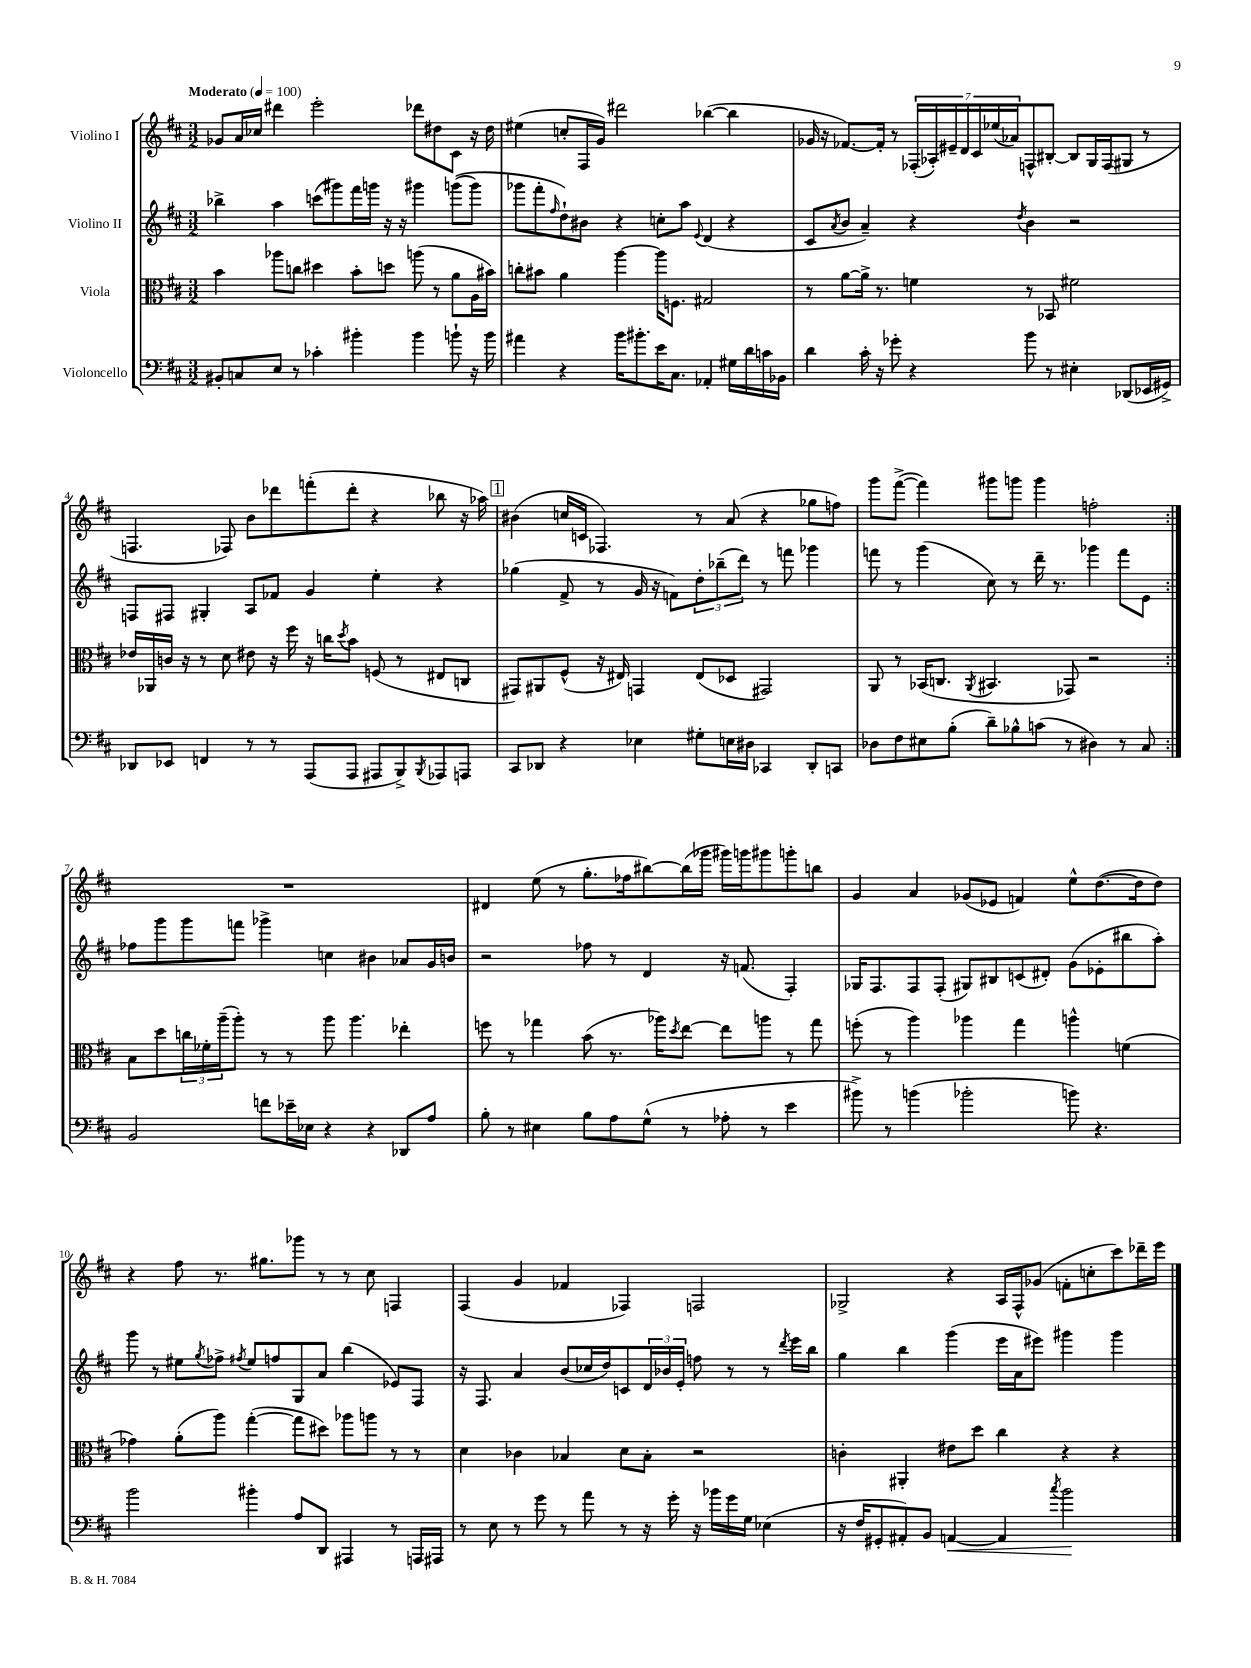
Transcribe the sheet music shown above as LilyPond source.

<<
\new StaffGroup <<
\new Staff = "s0" \with { instrumentName = "Violino I" } {
    \clef treble \key d \major \numericTimeSignature \time 3/2 \tempo "Moderato" 4 = 100
    \repeat volta 2 { ges'8 a'16 ces''16 dis'''4 e'''2-. des'''8 dis''8 cis'8 r16 dis''16 |
    eis''4( c''8-. fis16 g'16) dis'''2 bes''4~( bes''4 |
    ges'16 r16 fes'8.~) fes'16-. r8 \tuplet 7/4 { fes16-.( aes16-.) eis'16-- d'16 cis'16 ees''16( aes'16) } f8-^ bis8~-. bis8 g16 f16( gis8 r8 |
    f4. fes8) b'8 des'''8 f'''8-.( des'''8-. r4 bes''8 r16 aes''16) |
    \mark \markup { \box "1" } bis'4( c''16 c'16 fes4.) r8 a'8( r4 ges''8 f''8) |
    g'''8 fis'''8~->( fis'''4) gis'''8 g'''8 g'''4 f''2-. | }
    R1. |
    dis'4 e''8( r8 g''8.-. fes''16 bis''8~) bis''16( ges'''16 gis'''16) g'''16 gis'''8 g'''8-. b''8 |
    g'4 a'4 ges'8( ees'8 f'4) e''8-^ d''8.~( d''16 d''8) |
    r4 fis''8 r8. gis''8. ges'''8 r8 r8 cis''8 f4 |
    fis4( g'4 fes'4 fes4) f2 |
    ges2-> r4 a16 fis16-^ ges'8( f'8-. c''8-. cis'''8) des'''16-- e'''16 \bar "|." |
}
\new Staff = "s1" \with { instrumentName = "Violino II" } {
    \clef treble \key d \major \numericTimeSignature \time 3/2
    \repeat volta 2 { bes''4-> a''4 c'''8( gis'''8) fis'''16 g'''16 r16 r16 gis'''4 g'''8(\( g'''8) |
    ges'''8 fis'''8-. \grace { fis''16 } d''8-!\) bis'8 r4 c''8-. a''8 \appoggiatura { e'8 } d'4( r4 |
    cis'8 \acciaccatura { a'8 } b'8 a'4--) r4 \acciaccatura { d''8 } b'4 r2 |
    f8 fis8 gis4-. a8 fes'8 g'4 e''4-. r4 |
    \mark \markup { \box "1" } ges''4( fis'8-> r8 g'16 r16 f'8) \tuplet 3/2 { d''8-. bes''8--( d'''8) } r8 f'''8 ges'''4 |
    f'''8 r8 g'''4( cis''8) r8 d'''16-- r8. ges'''4 f'''8 e'8 | }
    fes''8 g'''8 g'''8 f'''8 ges'''4-> c''4 bis'4 aes'8 g'16 b'16 |
    r2 fes''8 r8 d'4 r16 f'8.( fis4-.) |
    ges16 fis8. fis8 fis8-.( gis8) bis8 c'8( dis'8-.) g'8( ees'8-. bis''8 a''8-.) |
    g'''8 r8 eis''8 \acciaccatura { g''8 } fes''8-> \acciaccatura { fis''8 } eis''8 f''8 g8 a'8 b''4( ees'8) fis8 |
    r16 fis8. a'4 b'8( ces''16 d''16) c'8 \tuplet 3/2 { d'16 bes'16 e'16-. } f''8 r8 r8 \acciaccatura { d'''8 } e'''16 b''16 |
    g''4 b''4 g'''4( e'''16 a'16 eis'''8) gis'''4 gis'''4 \bar "|." |
}
\new Staff = "s2" \with { instrumentName = "Viola" } {
    \clef alto \key d \major \numericTimeSignature \time 3/2
    \repeat volta 2 { b'4 aes''8 c''8 dis''4 b'8-. d''8 a''8( r8 a'8 a16 bis'16) |
    c''8-. bis'8 a'4 a''4~ a''16 f8. gis2 |
    r8 a'8~ a'16-> r8. f'4 r8 bes,8 fis'2 |
    ees'16 aes,16 c'16 r16 r8 d'8 eis'8 r16 fis''16 r16 c''16 \acciaccatura { d''8 } b'8 f8( r8 eis8 c8 |
    \mark \markup { \box "1" } gis,8) ais,8 fis8-^( r16 eis16) g,4 eis8( des8 gis,2) |
    a,8 r8 bes,16( c8. \acciaccatura { a,8 } bis,4. ges,8) r2 | }
    b8 d''8 \tuplet 3/2 { c''16 fes'16-. a''16--( } a''8-.) r8 r8 a''8 a''4. ees''4-. |
    f''8 r8 ges''4 b'8( r8. aes''16) \acciaccatura { d''8 } e''8~ e''8 a''8 r8 ges''8 |
    f''8-.( r8 a''4) aes''4 g''4 a''4-^ f'4( |
    ges'4) a'8-.( a''8) g''4~-.( g''8 dis''8) aes''8 a''8 r8 r8 |
    d'4 ces'4 bes4 d'8 bes8-. r2 |
    c'4-. ais,4-. eis'8 d''8 cis''4 r4 r4 \bar "|." |
}
\new Staff = "s3" \with { instrumentName = "Violoncello" } {
    \clef bass \key d \major \numericTimeSignature \time 3/2
    \repeat volta 2 { bis,8-. c8 e8 r8 ces'4-. bis'4-. bis'4 b'8-! r16 b'16 |
    ais'4 r4 b'16 bis'8.-. e'16 cis8. aes,4-. gis16 d'16 c'16 bes,16 |
    d'4 cis'16-. r16 ges'8-. r4 b'8 r8 eis4-. des,8( ees,16 gis,16->) |
    des,8 ees,8 f,4 r8 r8 a,,8( a,,8 ais,,8 b,,8->) \acciaccatura { b,,8 } aes,,8 a,,8 |
    \mark \markup { \box "1" } cis,8 des,8 r4 ees4 gis8-. e16 dis16 ces,4 des,8-. c,8 |
    des8 fis8 eis8 b8-.( d'8--) bes8-^ c'8( r8 dis4) r8 cis8 | }
    b,2 f'8 ees'16-- ees16 r4 r4 des,8 a8 |
    b8-. r8 eis4 b8 a8 g8-^( r8 aes8-. r8 e'4 |
    bis'8->) r8 b'4( bes'2-. b'8) r4. |
    b'2 bis'4-. a8 d,8 ais,,4 r8 a,,16 ais,,16 |
    r8 e8 r8 g'8 r8 a'8 r8 r16 g'16-. r16 bes'16 g'16 g16 ees4( |
    r16 fis16 gis,8-. ais,8-.) b,8 a,4~\< a,4 \acciaccatura { cis''8 } b'2\! \bar "|." |
}
>>
>>
